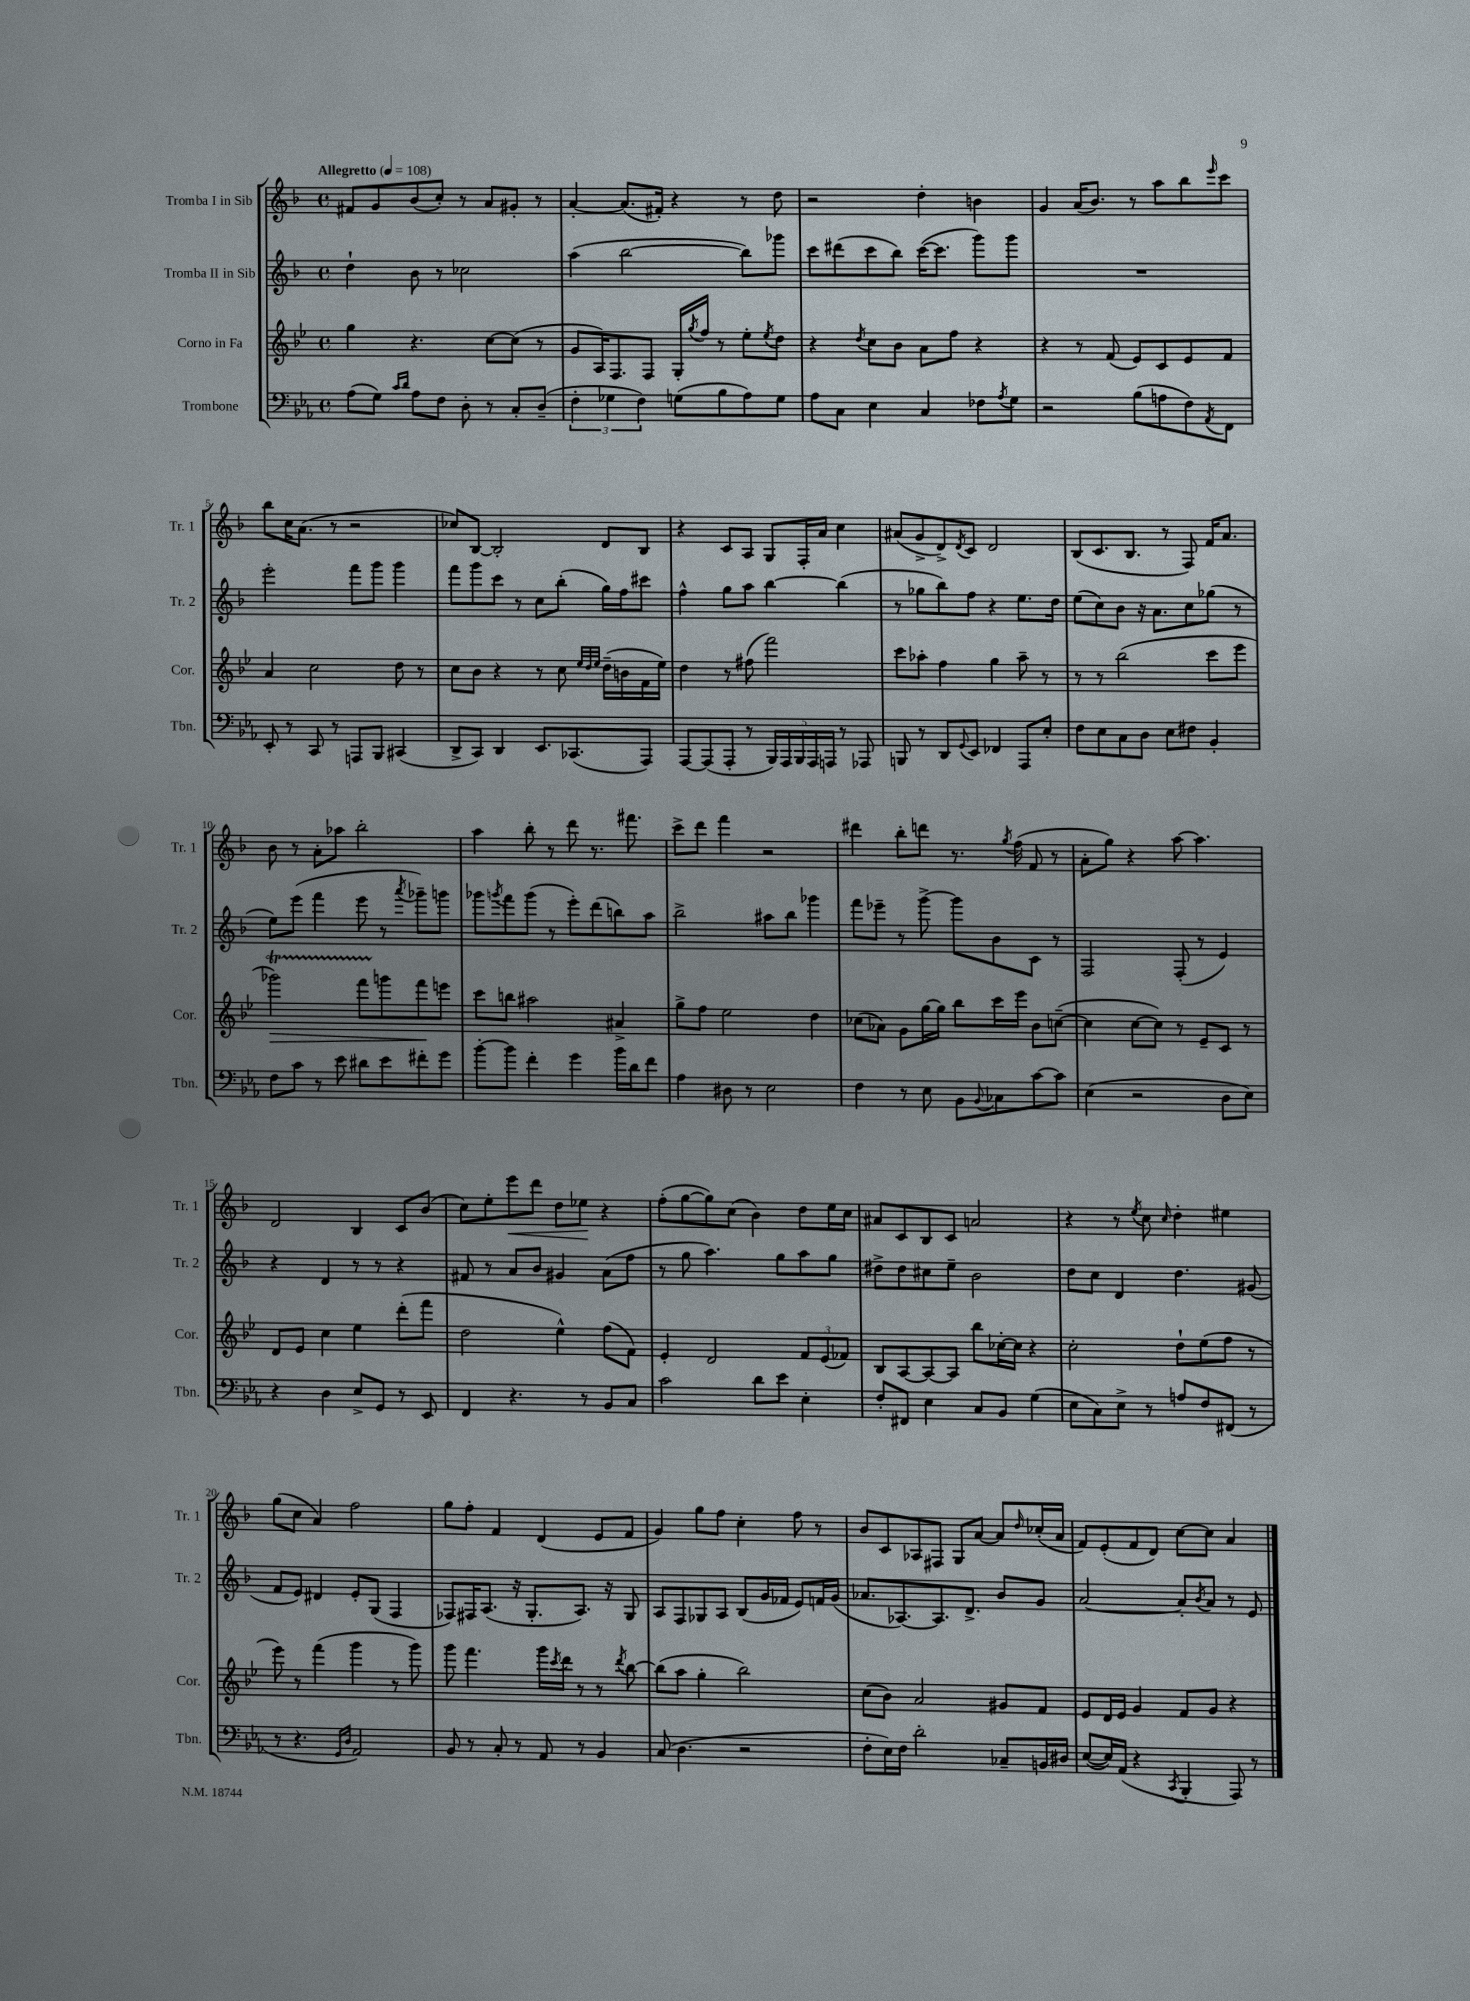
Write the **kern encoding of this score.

**kern	**kern	**dynam	**kern	**kern	**dynam
*part4	*part3	*part3	*part2	*part1	*part1
*staff4	*staff3	*staff3	*staff2	*staff1	*staff1
*I"Trombone	*I"Corno in Fa	*	*I"Tromba II in Sib	*I"Tromba I in Sib	*
*I'Tbn.	*I'Cor.	*	*I'Tr. 2	*I'Tr. 1	*
*clefF4	*clefG2	*	*clefG2	*clefG2	*
*k[b-e-a-]	*k[b-e-]	*	*k[b-]	*k[b-]	*
*M4/4	*M4/4	*	*M4/4	*M4/4	*
*met(c)	*met(c)	*	*met(c)	*met(c)	*
*MM108	*MM108	*	*MM108	*MM108	*
=1	=1	=1	=1	=1	=1
!	!	!	!	!LO:TX:a:B:t=Allegretto	!
(8A-\L	4gg\	.	4dd`\	8f#X/L	.
8G\J)	.	.	.	8g/	.
16qqc/LL	.	.	.	.	.
16qqd/JJ	.	.	.	.	.
8A-\L	4.r	.	8b-\	(8b-/	.
8F\J	.	.	8r	8cc'/J)	.
8D'\	.	.	2cc-X\	8r	.
8r	[8cc\L	.	.	8a/L	.
8C'/L	(8cc\J]	.	.	8g#X'/J	.
(8D~/J	8r	.	.	8r	.
=2	=2	=2	=2	=2	=2
6F'\	8g/L	.	(4aa\	[4a'/	.
.	16A/K)	.	.	.	.
6G-X\	.	.	.	.	.
.	8.F/	.	.	.	.
.	.	.	[2bb-\	(8.a/L]	.
6F\)	.	.	.	.	.
.	8F/J	.	.	.	.
.	.	.	.	16f#X'/Jk)	.
(8Gn\L	16G'/LL	.	.	4r	.
.	8qgg/	.	.	.	.
.	16ff/JJ	.	.	.	.
8B-\	8r	.	.	.	.
8A-\)	8ee-'\L	.	8bb-\L])	8r	.
.	8qee-/	.	.	.	.
8G\J	8dd\J	.	8ggg-X\J	8dd\	.
=3	=3	=3	=3	=3	=3
8A-\L	4r	.	8ccc\L	2r	.
8C\J	.	.	(8ddd#X\	.	.
.	8qdd/	.	.	.	.
4E-\	8cc\L	.	8ccc\	.	.
.	8b-\J	.	8bb-\J)	.	.
4C/	8a\L	.	([16ccc\KL	4dd'\	.
.	.	.	8.ccc\J]	.	.
.	8ff\J	.	.	.	.
8F-X\L	4r	.	8ggg\L)	4bn\	.
8qA-/	.	.	.	.	.
8G\J	.	.	8ggg\J	.	.
=4	=4	=4	=4	=4	=4
2r	4r	.	1r	4g/	.
.	8r	.	.	(16a/KL	.
.	.	.	.	8.b-/J)	.
.	(8f/	.	.	.	.
(8B-\L	8e-/L)	.	.	8r	.
8An\	8c/	.	.	8aa\L	.
8F\)	8e-/	.	.	8bb-\	.
8qAA-/	.	.	.	16qqeee/	.
8FF\J	8f/J	.	.	8ccc\J	.
!!LO:LB:g=z
=5	=5	=5	=5	=5	=5
8EE-'/	4a/	.	2eee'\	8bb-\L	.
8r	.	.	.	16cc\K	.
.	.	.	.	(8.a\J	.
8CC/	2cc\	.	.	.	.
8r	.	.	.	8r	.
8AAAn/L	.	.	8fff\L	2r	.
8BBB-/J	.	.	8ggg\J	.	.
(4CC#X/	8dd\	.	4ggg\	.	.
.	8r	.	.	.	.
=6	=6	=6	=6	=6	=6
8DD^/L	8cc\L	.	8fff\L	8cc-X/L)	.
8CC/J)	8b-\J	.	8ggg\	[8B-/J	.
4DD/	4r	.	8ccc\J	2B-'/]	.
.	.	.	8r	.	.
8.EE-/L	8r	.	8cc\L	.	.
.	8cc\	.	(8bb-'\J	.	.
(8.CC-X/	.	.	.	.	.
.	32qqee-/LLL	.	.	.	.
.	32qqdd/	.	.	.	.
.	32qqee-/JJJ	.	.	.	.
.	(16dd~\LL	.	16gg\LL)	8d/L	.
.	16bn\	.	16ff\J	.	.
8AAA-/J)	16f\	.	8ccc#X\J	8B-/J	.
.	16ee-\JJ)	.	.	.	.
=7	=7	=7	=7	=7	=7
[8AAA-/L	4dd\	.	4ff^^\	4r	.
(8AAA-/]	.	.	.	.	.
8AAA-'/J	8r	.	8gg\L	8c/L	.
8r	(8ff#X\	.	8aa\J	8A/J	.
20BBB-/LL)	2fff\)	.	[4bb-\	8G/L	.
20AAA-/	.	.	.	.	.
20BBB-/	.	.	.	.	.
.	.	.	.	16F'/L	.
20AAA-/	.	.	.	.	.
.	.	.	.	16a/JJ	.
20AAAn/JJ	.	.	.	.	.
8r	.	.	(4bb-\]	4cc\	.
8AAA-X/	.	.	.	.	.
=8	=8	=8	=8	=8	=8
8BBBn/	8ccc\L	.	8r	(8a#X/L	.
8r	8aa-X'\J	.	8gg-X\L	8g^/	.
8DD/L	4ff\	.	8bb-\)	8d^/)	.
8qqGG/	.	.	.	8qd/	.
8EE-/J	.	.	8ff\J	8c/J	.
4FF-X/	4gg\	.	4r	2d/	.
8AAA-/L	8aa-~\	.	8.ee\L	.	.
8E-'/J	8r	.	.	.	.
.	.	.	16dd\Jk	.	.
=9	=9	=9	=9	=9	=9
8F\L	8r	.	(8ee\L	(8B-/L	.
8E-\	8r	.	8cc\)	8.c/	.
8C\	(2bb-\	.	8b-\J	.	.
.	.	.	.	8.B-/J	.
8D\J	.	.	16r	.	.
.	.	.	8.a\L	.	.
8E-\L	.	.	.	8r	.
8F#X\J	.	.	8cc\	8F/)	.
4BB-'/	8ccc\L	.	(8gg-X\J	16f/KL	.
.	.	.	.	8.a/J	.
.	8eee-\J	.	8r	.	.
!!LO:LB:g=z
=10	=10	=10	=10	=10	=10
!	!	!LO:HP:b	!	!	!
8F\L	2ggg-XT\)	>	8ee\L)	8b-\	.
8c\J	.	.	(8eee\J	8r	.
8r	.	.	4fff\	8a'\L	.
8e-\	.	.	.	8aa-X\J	.
8d#X\L	8fffTTT\L	.	8eee\	2bb-'\	.
8e-\	8gggn\	.	8r	.	.
.	.	.	8qaaa/	.	.
8f#X'\	8fff\	.	8ggg-X~\L)	.	.
8g\J	8eeen\J	]	8gggn\J	.	.
=11	=11	=11	=11	=11	=11
[8b-'\L	8ccc\L	.	8ggg-X\L	4aa\	.
.	.	.	8qgggn/	.	.
8b-\J]	8bbn\J	.	8fff\	.	.
4f'\	2aa#X\	.	(8ggg\J	8bb-'\	.
.	.	.	8r	8r	.
4g\	.	.	8eee'\L)	8ddd\	.
.	.	.	(8ddd\	8.r	.
16b-\LL	4a#X^/	.	8bbn\)	.	.
16d\J	.	.	.	8.fff#X\	.
8f\J	.	.	8aa\J	.	.
=12	=12	=12	=12	=12	=12
4A-\	8gg^\L	.	2bb-^\	8ccc^\L	.
.	8ff\J	.	.	8ddd\J	.
8D#X\	2ee-\	.	.	4fff\	.
8r	.	.	.	.	.
2E-\	.	.	8aa#X\L	2r	.
.	.	.	8bb-\J	.	.
.	4dd\	.	4ggg-X\	.	.
=13	=13	=13	=13	=13	=13
4F\	(8cc-X\L	.	8fff\L	4ddd#X\	.
.	8a-X\J)	.	8eee-X~\J	.	.
8r	8g\L	.	8r	8bb-'\L	.
8E-\	[16gg\L	.	[8ggg^\	8dddn\J	.
.	16gg\JJ]	.	.	.	.
8BB-\L	8bb-\L	.	8ggg\L]	8.r	.
8qqBB-/	.	.	.	.	.
8C-X\	16ccc\L	.	8b-\	.	.
.	.	.	.	8qgg/	.
.	16eee-\JJ	.	.	(16ff\	.
[8c\	8b-\L	.	8c\J	8f/	.
8c\J]	([8ccn~\J	.	8r	8r	.
=14	=14	=14	=14	=14	=14
(4E-\	4cc\]	.	2F/	8a'\L	.
.	.	.	.	8gg\J)	.
2r	[8cc\L	.	.	4r	.
.	8cc\J])	.	.	.	.
.	8r	.	(8F'/	[8aa\	.
.	8e-~/L	.	8r	4.aa\]	.
8D\L	8c/J	.	4e/)	.	.
8E-\J)	8r	.	.	.	.
!!LO:LB:g=z
=15	=15	=15	=15	=15	=15
4r	8d/L	.	4r	2d/	.
.	8e-/J	.	.	.	.
4D\	4cc\	.	4d/	.	.
8E-^/L	4ee-\	.	8r	4B-/	.
8GG/J	.	.	8r	.	.
8r	(8ddd'\L	.	4r	8c/L	.
8EE-/	8fff\J	.	.	(8b-/J	.
=16	=16	=16	=16	=16	=16
4FF/	2dd\	.	8f#X/	8cc\L)	.
.	.	.	8r	8ee'\	.
!	!	!	!	!	!LO:HP:b
4.r	.	.	8a/L	8eee\	<
.	.	.	8b-/J	8ddd\J	.
.	4ee-^^\)	.	4g#X/	8dd\L	.
8r	.	.	.	8ee-X\J	.
8BB-/L	(8ff\L	.	(8a\L	4r	[
8C/J	8f\J)	.	8ff\J	.	.
=17	=17	=17	=17	=17	=17
2c\	4e-'/	.	8r	(8ff'\L	.
.	.	.	8gg\	[8gg\	.
.	2d/	.	4.aa\)	8gg\])	.
.	.	.	.	(8cc\J	.
8d\L	.	.	.	4b-\)	.
8e-\J	.	.	8gg\L	.	.
4E-'\	12f/L	.	8aa\	8dd\L	.
.	(12e-/	.	.	.	.
.	.	.	8gg\J	16ee\L	.
.	12f-X/J)	.	.	.	.
.	.	.	.	16cc\JJ	.
=18	=18	=18	=18	=18	=18
8F'/L	8B-/L	.	8dd#X^\L	8a#X/L	.
8FF#X/J	[8A/	.	8dd#\	8c/	.
4E-\	8A/_	.	8cc#X\	8B-/	.
.	8A/J]	.	8ee~\J	8c/J	.
8C/L	8bb-\L	.	2b-\	2an/	.
8BB-/J	[16cc-X'\L	.	.	.	.
.	16cc-\JJ]	.	.	.	.
(4G\	4r	.	.	.	.
=19	=19	=19	=19	=19	=19
8E-\L	2cc'\	.	8dd\L	4r	.
8C\)	.	.	8cc\J	.	.
8E-^\J	.	.	4d/	8r	.
.	.	.	.	8qee/	.
8r	.	.	.	8cc\	.
.	.	.	.	16qqcc/	.
8An/L	8dd`\L	.	4.dd\	4dd'\	.
8F/	(8ee-\	.	.	.	.
(8FF#X/J	8ff\J	.	.	4ee#X\	.
8r	8r	.	(8g#X/	.	.
!!LO:LB:g=z
=20	=20	=20	=20	=20	=20
8r	8eee-\)	.	8f/L	(8gg\L	.
4.r	8r	.	8e/J)	8cc\J	.
.	(4fff\	.	4d#X/	4a/)	.
16qqGG/LL	.	.	.	.	.
16qqD/JJ	.	.	.	.	.
2AA-/)	4ggg\	.	8e'/L	2ff\	.
.	.	.	(8G/J	.	.
.	8r	.	4F/	.	.
.	8ggg\)	.	.	.	.
=21	=21	=21	=21	=21	=21
8BB-/	8ggg\	.	8F-X/L)	8gg\L	.
8r	4.fff\	.	16F#X/K	8ff'\J	.
.	.	.	(8.A/J	.	.
8C'/	.	.	.	4f/	.
8r	.	.	16r	.	.
.	.	.	8.G'/L	.	.
8AA-/	16ggg\LL	.	.	(4d/	.
.	8qccc/	.	.	.	.
.	16ddd\JJ	.	.	.	.
8r	8r	.	8.A/J)	.	.
4BB-/	8r	.	.	8e/L	.
.	.	.	16r	.	.
.	8qddd/	.	.	.	.
.	[8bb-\	.	8G/	8f/J	.
=22	=22	=22	=22	=22	=22
(8C/	(8bb-\L]	.	8A/L	4g/)	.
4.D\	8aa\J	.	8F/	.	.
.	4gg'\	.	8G-X/	8gg\L	.
.	.	.	8A/J	8ff\J	.
2r	2bb-\)	.	(8B-/L	4cc'\	.
.	.	.	16g/L	.	.
.	.	.	16f-X/JJ	.	.
.	.	.	8e/L)	8ff\	.
.	.	.	16fn/L	8r	.
.	.	.	(16g/JJ	.	.
=23	=23	=23	=23	=23	=23
8F'\L	(8cc\L	.	8.a-X/L	8b-/L	.
16E-\L)	8b-\J)	.	.	8c/	.
16F\JJ	.	.	[8.A-X/)	.	.
2d'\	2a/	.	.	8A-X/	.
.	.	.	8.A-/]	8F#X/J	.
.	.	.	.	8G/L	.
.	.	.	8.d^/J	.	.
.	.	.	.	[8a/J	.
8C-X~/L	8g#X/L	.	8b-/L	8a/L]	.
.	.	.	.	16qqdd/	.
16BBn/L	8f/J	.	8g/J	(16cc-X'/L	.
16D#X/JJ	.	.	.	16a/JJ	.
=24	=24	=24	=24	=24	=24
([8E-/L	8e-/L	.	[2a/	8f/L)	.
16E-/L])	16d/L	.	.	(8e'/	.
(16AA-/JJ	16e-/JJ	.	.	.	.
4r	4g/	.	.	8f/	.
.	.	.	.	8d/J)	.
8qCC/	.	.	.	.	.
4BBB-'/	8f/L	.	8a'/L]	[8cc\L	.
.	.	.	8qb-/	.	.
.	8g/J	.	8a/J	8cc\J]	.
8AAA-/)	4r	.	8r	4a/	.
8r	.	.	8e/	.	.
==	==	==	==	==	==
*-	*-	*-	*-	*-	*-
